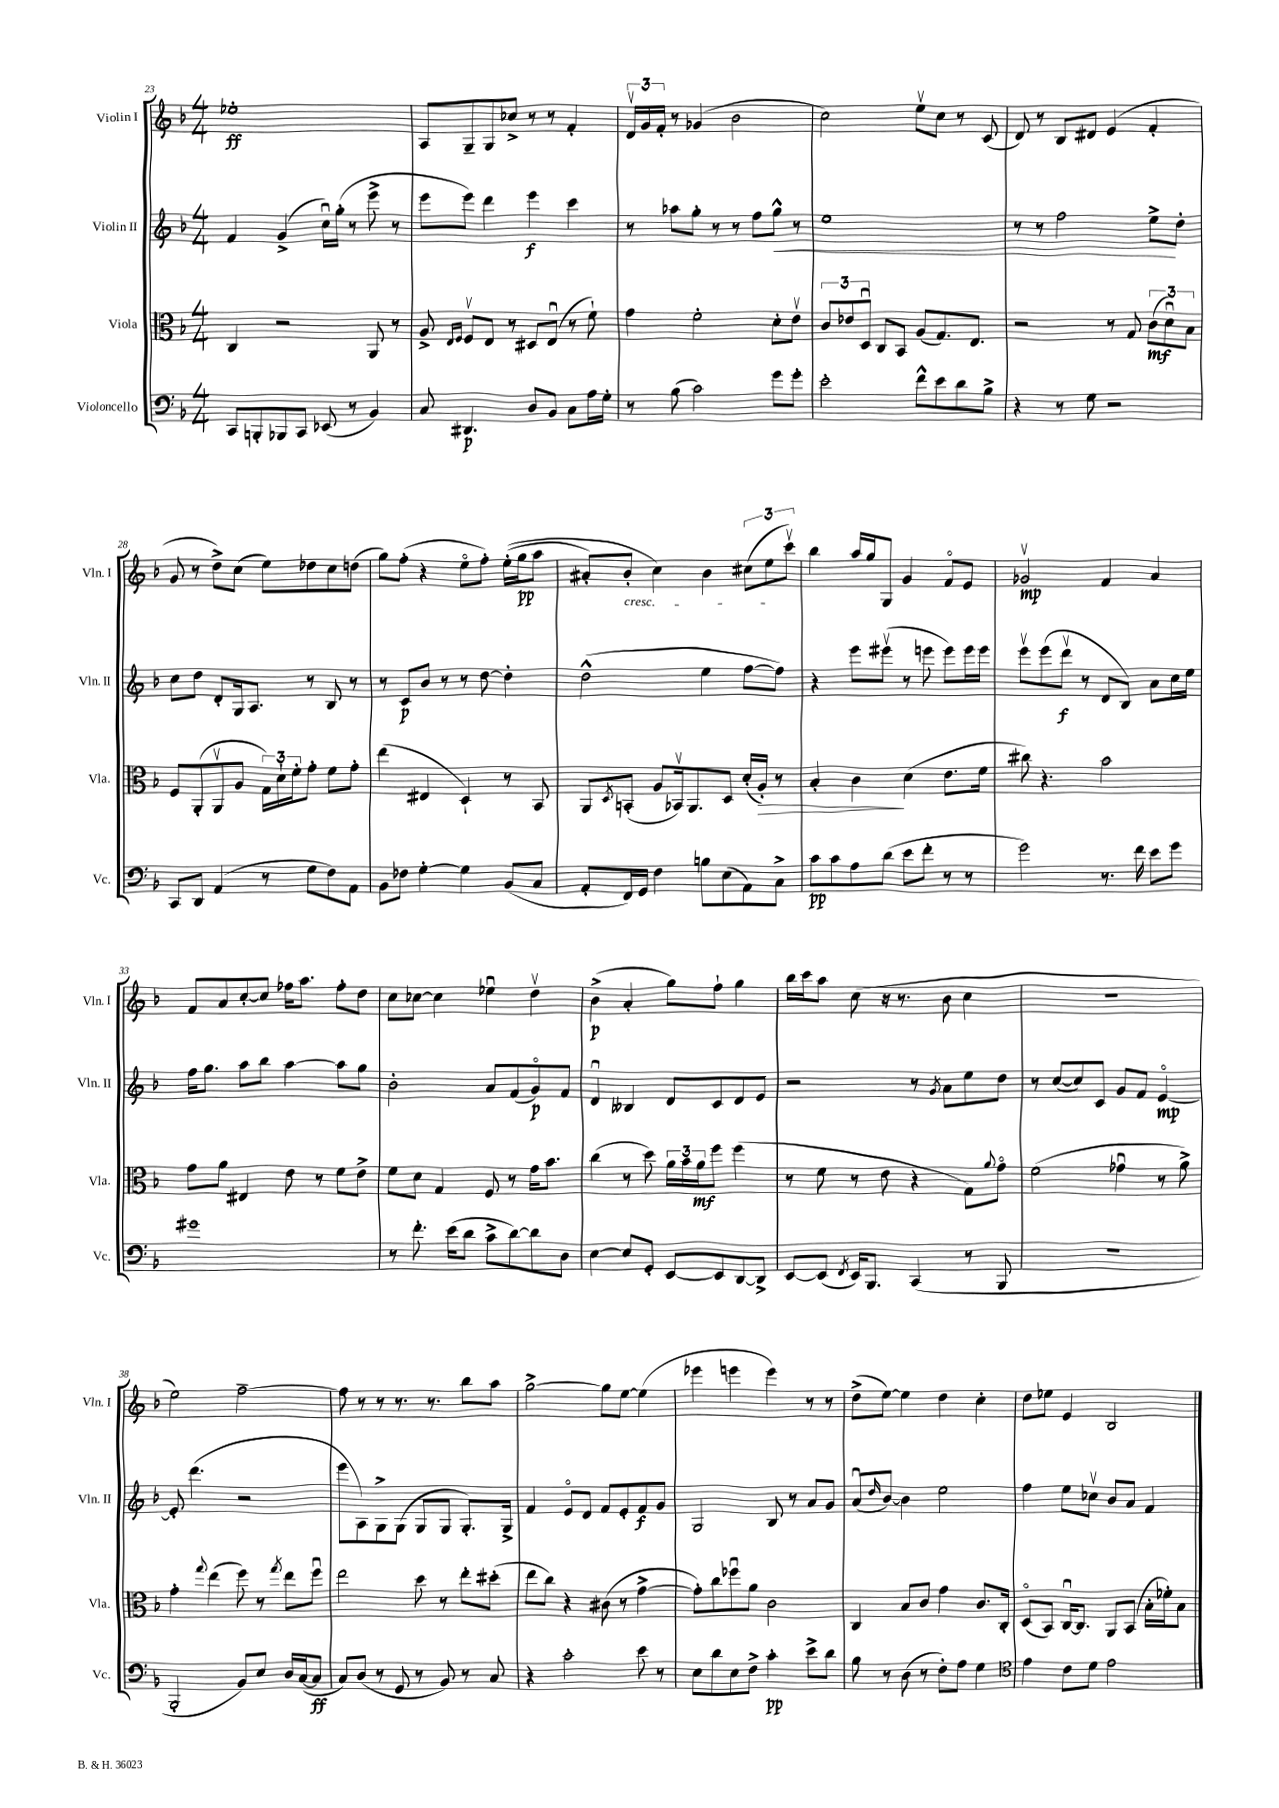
<<
\new StaffGroup <<
\new Staff = "s0" \with { instrumentName = "Violin I" shortInstrumentName = "Vln. I" } {
    \clef treble \key f \major \numericTimeSignature \time 4/4
    ees''1-.\ff |
    a8 g8-- g8 ces''8-> r8 r8 f'4-. |
    \tuplet 3/2 { d'16\upbow g'16 f'16-. } r8 ges'4( bes'2 |
    c''2) e''8\upbow c''8 r8 c'8( |
    d'8) r8 bes8 dis'8 e'4( f'4-. |
    g'8 r8 d''8->) c''8( e''8) des''8 c''8 d''8( |
    g''8) f''8-.( r4 e''8\flageolet f''8-.) e''16-.(\( g''16\pp a''8 |
    ais'8-.) bes'8-.\cresc c''4\) bes'4 \tuplet 3/2 { cis''8( e''8\! c'''8\upbow) } |
    bes''4 a''16 g''16 g8 g'4 f'8\flageolet e'8 |
    ges'2\upbow\mp f'4 a'4 |
    f'8 a'8 c''8~-. c''8 fes''16 a''8. fes''8-. d''8 |
    c''8 ces''8~ ces''4 ees''4\downbow d''4\upbow |
    bes'4->\p( a'4-. g''8) f''8-! g''4 |
    bes''16 c'''16 a''8 c''8( r16 r8. bes'8 c''4 |
    R1 |
    e''2) f''2~-- |
    f''8 r8 r8 r8. r8. bes''8 a''8 |
    g''2~-> g''8 e''8~ e''4( |
    ees'''4 e'''4 e'''4) r8 r8 |
    d''8->( e''8~) e''4 d''4 c''4-. |
    d''8 ees''8 e'4 bes2 \bar "|." |
}
\new Staff = "s1" \with { instrumentName = "Violin II" shortInstrumentName = "Vln. II" } {
    \clef treble \key f \major \numericTimeSignature \time 4/4
    f'4 g'4->( c''16\downbow) g''16-.( r8 e'''8-> r8 |
    e'''8 e'''8) d'''4 e'''4\f c'''4 |
    r8 aes''8 g''8-. r8 r8 f''8 g''8-^\< r8 |
    e''1 |
    r8 r8 f''2 e''8->\! d''8-. |
    c''8 d''8 d'8-. g16 a8. r8 bes8 r8 |
    r8 c'8\p bes'8 r8 r8 d''8~ d''4-. |
    d''2-^( e''4 f''8~ f''8) |
    r4 e'''8 eis'''8\upbow( r8 e'''8 e'''8) e'''16 e'''16 |
    e'''8\upbow e'''8( d'''8\upbow\f r8 d'8 bes8) a'8 c''16 e''16 |
    f''16 g''8. a''8 bes''8 a''4~ a''8 g''8 |
    bes'2-. a'8 f'8( g'8\flageolet\p) f'8 |
    d'4\downbow beses4 d'8 c'8 d'8 e'8 |
    r2 r8 \acciaccatura { g'8 } a'8 e''8 d''8 |
    r8 c''8~( c''8) c'8 g'8 f'8 e'4~\flageolet\mp |
    e'8-. d'''4.( r2 |
    e'''8 a8) g8-> g8( g8 g8 g8.-.) g16-> |
    f'4 e'8\flageolet d'8 f'8 e'8-. f'8\f g'8 |
    g2 bes8 r8 a'8 g'8 |
    a'8\downbow( \grace { d''16 } bes'8~) bes'4 e''2 |
    f''4 e''8 ces''8\upbow bes'8 a'8 f'4 \bar "|." |
}
\new Staff = "s2" \with { instrumentName = "Viola" shortInstrumentName = "Vla." } {
    \clef alto \key f \major \numericTimeSignature \time 4/4
    c4 r2 a,8 r8 |
    a8-> \grace { e16 f16 } f8\upbow e8 r8 dis8 e8\downbow( r8 f'8-!) |
    g'4 f'2-. d'8-. e'8\upbow |
    \tuplet 3/2 { c'8 ees'8 d8\downbow } c8 bes,8 a8( g8.) e8. |
    r2 r8 g8 \tuplet 3/2 { c'8\mf( d'8\downbow) bes8 } |
    f8 a,8-.( a,8\upbow a8 \tuplet 3/2 { g16) d'16-! f'16-. } g'8-. f'8 g'8-. |
    e''4( eis4 d4-!) r8 bes,8 |
    a,8 \acciaccatura { d8 } b,8-.( a8 bes,16\upbow) a,8. d8 d'16-.( a16-.\>) r8 |
    bes4-. c'4\! d'4( e'8. f'16 |
    cis''8) r4. bes'2 |
    g'8 a'8 eis4 e'8 r8 f'8 e'8-> |
    f'8 d'8 g4 f8 r8 g'16 bes'8. |
    c''4( r8 d''8) \tuplet 3/2 { a'16 bes'16 a'16\mf } f''8 f''4( |
    r8 f'8 r8 e'8 r4 g8) \appoggiatura { a'8 } g'8\flageolet |
    f'2( ges'4\downbow r8 a'8->) |
    g'4-. \appoggiatura { g''8 } e''4( f''8) r8 \acciaccatura { g''8 } e''8 f''8\downbow |
    e''2 d''8 r8 e''8-. dis''8-.( |
    e''8 c''8) r4 cis'8( r8 g'4~-> |
    g'8-.) c''8 fes''8\downbow a'8 c'2 |
    c4 bes8 c'8 g'4 c'8. c16-. |
    d8\flageolet( bes,8) c16~\downbow c8. a,8 bes,8( bes16-. fes'16-.) bes8 \bar "|." |
}
\new Staff = "s3" \with { instrumentName = "Violoncello" shortInstrumentName = "Vc." } {
    \clef bass \key f \major \numericTimeSignature \time 4/4
    c,8 b,,8-. bes,,8 c,8 ees,8( r8 bes,4) |
    c8 dis,4.\p d8 bes,8 c8 a16 g16-. |
    r8 bes8( c'2) g'8 g'8-. |
    e'2-. f'8-^ e'8 d'8 bes8-> |
    r4 r8 g8 r2 |
    c,8 d,8 a,4( r8 g8 f8) a,8 |
    bes,8 fes8 g4~-. g4 bes,8( c8 |
    a,8-. f,16) g,16 f4 b8 e8( a,8) c8-> |
    c'8\pp c'8 a8 d'8( e'8 f'8-. r8 r8 |
    g'2) r8. f'16 e'8 g'8 |
    gis'1 |
    r8 f'8.-. e'16( d'8 c'8-> d'8~) d'8 d8 |
    e4~ e8 g,8-. e,8~ e,8 d,8~ d,8-> |
    e,8~ e,8( \acciaccatura { f,8 } e,16) bes,,8. c,4( r8 bes,,8 |
    R1 |
    bes,,2-. bes,8) e8 d16 c16~( c8\ff |
    c8) d8( r8 g,8 r8 bes,8) r8 c8 |
    r4 c'2-. e'8 r8 |
    e8 d'8 e8 f8-> c'4-.\pp e'8-> d'8 |
    bes8 r8 d8( r8 f8-.) a8 g4 |
    \clef tenor e'4 c'8 d'8 e'2 \bar "|." |
}
>>
>>
\layout { \context { \Score currentBarNumber = #23 } }
